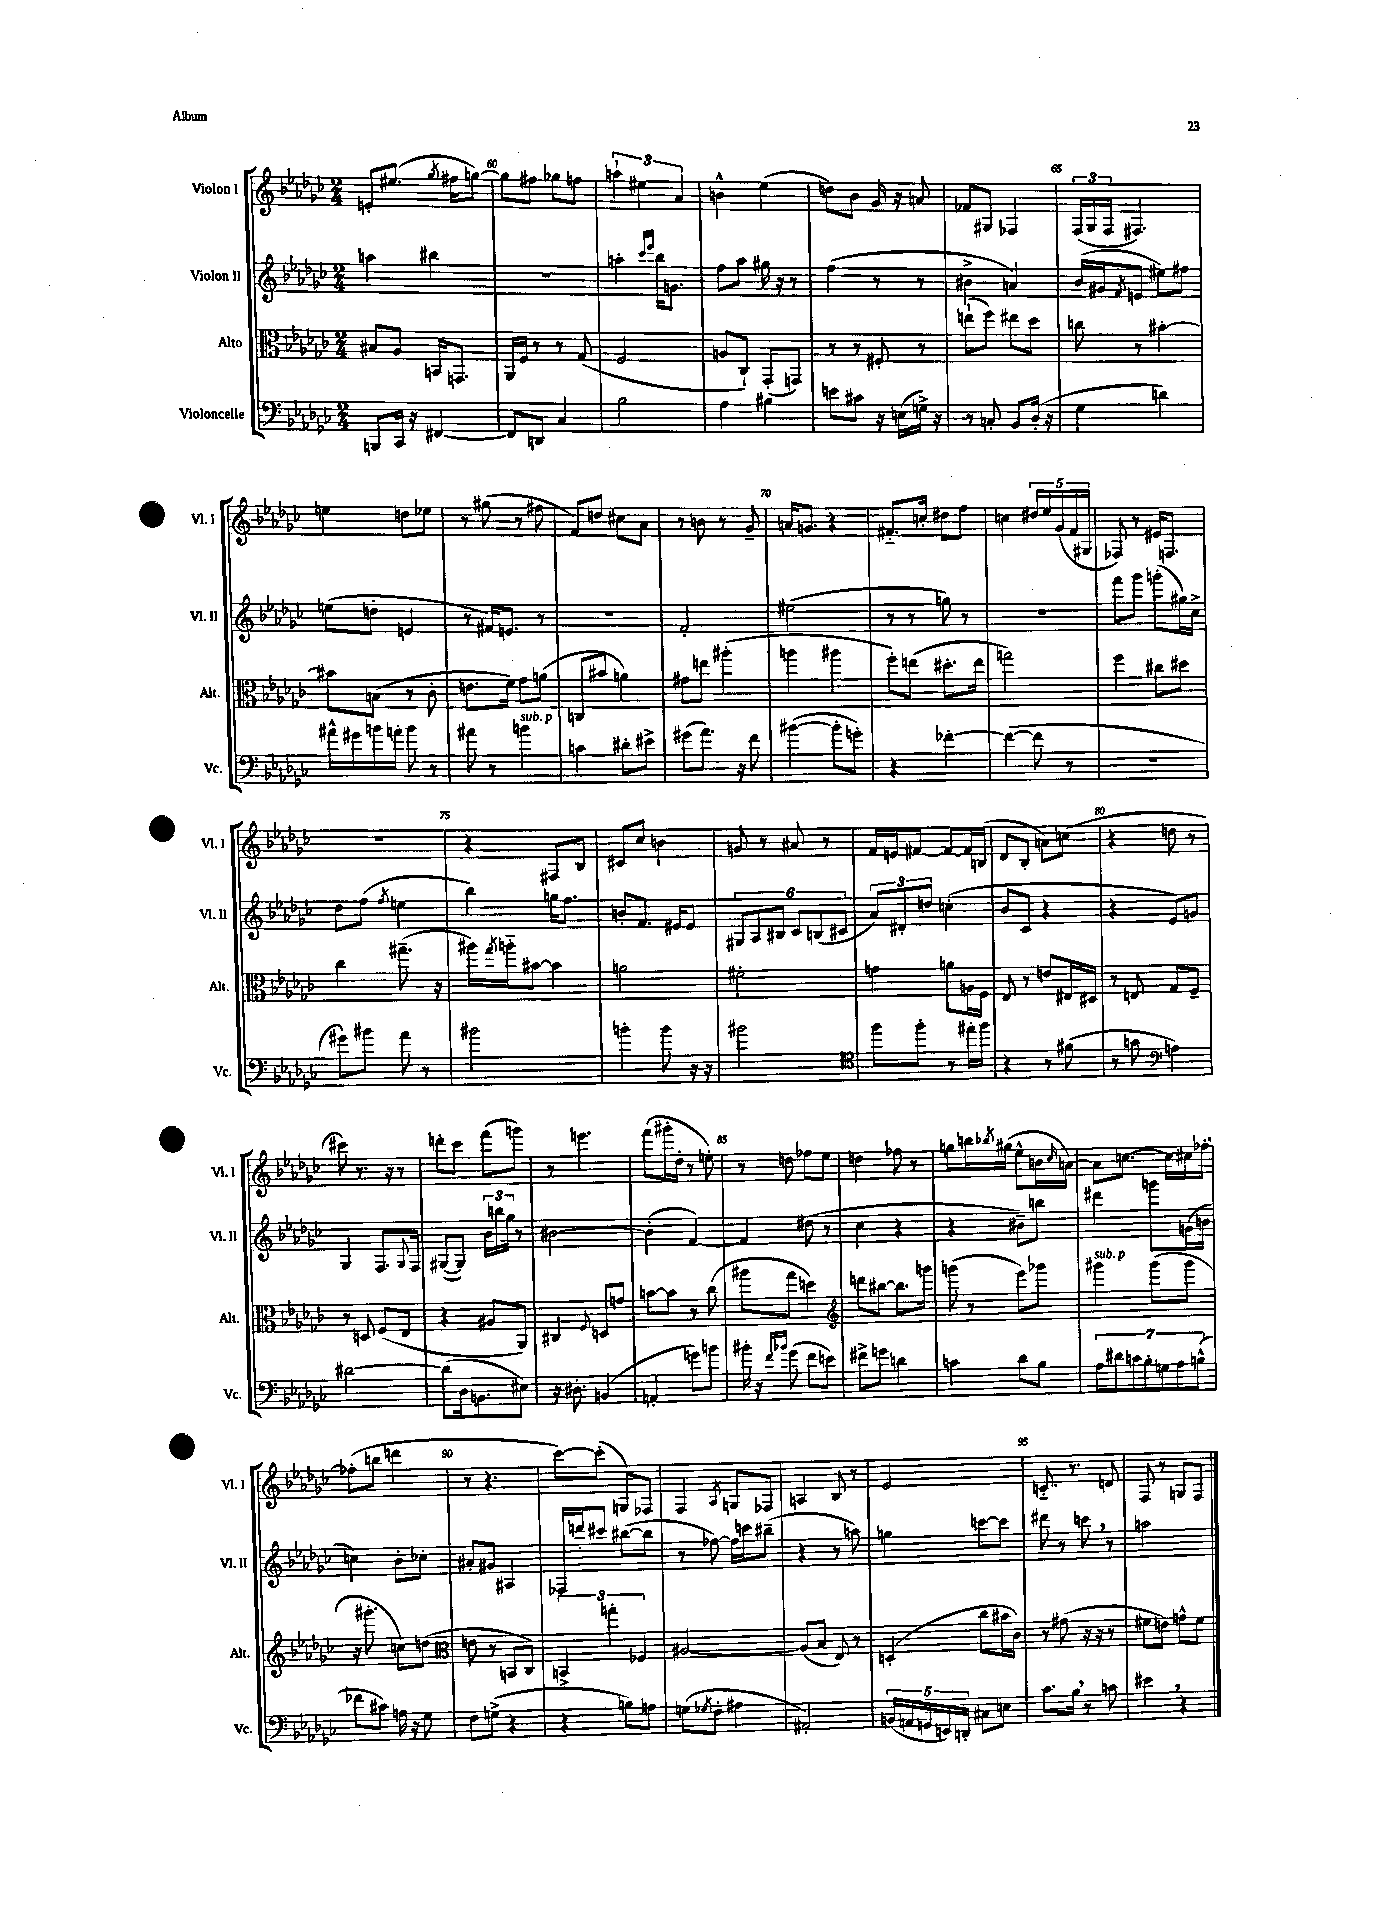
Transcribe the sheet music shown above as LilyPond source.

<<
\new StaffGroup <<
\new Staff = "s0" \with { instrumentName = "Violon I" shortInstrumentName = "Vl. I" } {
    \clef treble \key ges \major \numericTimeSignature \time 2/4
    e'8-. eis''8.( \acciaccatura { ges''8 } fis''16 g''8~) |
    g''8 fis''8 ges''8 f''8 |
    \tuplet 3/2 { a''4-! eis''4 aes'4 } |
    b'4-^ ees''4( |
    d''8) bes'8 ges'16 r16 a'8 |
    fes'8 gis8 fes4 |
    \tuplet 3/2 { f16( ges16 f16 } fis4.) |
    e''4 d''8 ees''8 |
    r8 gis''8( r8 fis''8 |
    f'8) d''8 cis''8 aes'8 |
    r8 b'8 r8 ges'8-- |
    a'16 g'8. r4 |
    fis'8.-_ c''16-. dis''8 f''8 |
    c''4 \tuplet 5/4 { dis''16 ees''16 ges'16( f'16 gis16 } |
    fes8) r8 eis'16 f8. |
    R2 |
    r4 fis8 bes8 |
    cis'8 ces''8 b'4 |
    g'8 r8 ais'8 r8 |
    f'16 e'16 fis'8~ fis'8~ fis'16 b16( |
    des'8 bes8-. a'8) c''8( |
    r4 d''8 r8 |
    cis'''8) r8. r16 r8 |
    d'''8-. ces'''8 f'''8( g'''8) |
    r8 e'''4. |
    f'''8( gis'''16-. des''16-. r8 e''8-.) |
    r8 d''8 fes''8 ees''8 |
    d''4 fes''8 r8 |
    g''8 b''16 \acciaccatura { bes''8 } gis''16( ees''8-^ b'16 \grace { ces''16 } a'16~) |
    a'8 c''8.~ c''16 cis''16 fes''16~-. |
    fes''8-.( b''8 d'''4 |
    r8 r4. |
    ces'''8~) ces'''8-.( g8) fes8 |
    f4 \acciaccatura { aes8 } g8 fes8 |
    a4 bes8 r8 |
    ees'2 |
    c'8.-_ r8. d'8 |
    f8 r8 g8 f8 \bar "|." |
}
\new Staff = "s1" \with { instrumentName = "Violon II" shortInstrumentName = "Vl. II" } {
    \clef treble \key ges \major \numericTimeSignature \time 2/4
    a''4 bis''4 |
    r2 |
    a''4-. \grace { ces'''16 ees'''16 } bes''16 g'8. |
    f''8 aes''8 gis''16 r16 r8 |
    f''4( r8 r8 |
    bis'4-> a'4) |
    bes'16( gis'16 \acciaccatura { f'8 } e'8 eis''8) fis''8 |
    e''8( d''8-. e'4 |
    r8 fis'16) e'8. r8 |
    R2 |
    f'2-. |
    eis''2( |
    r8 r8 g''8) r8 |
    r2 |
    f'''8 ges'''8 g'''8-.( gis''16) ces''16-> |
    des''8 f''8( \acciaccatura { f''8 } e''4 |
    bes''4) g''16 f''8. |
    b'8-. f'8. eis'16 eis'8 |
    \tuplet 6/4 { gis8 aes8 bis8 ces'8 b8( cis'8 } |
    \tuplet 3/2 { aes'8) dis'8-. d''8 } c''4-.( |
    bes'8 ces'8 r4 |
    r4 ees'8) g'8 |
    ges4 f8. \appoggiatura { ges8 } f16 |
    gis8~( gis8) \tuplet 3/2 { bes'16 b''16 ges''16 } r8 |
    bis'2~ |
    bis'4-.( f'4~) |
    f'4 dis''8( r8 |
    ces''4 r4 |
    r4 bis'8--) b''8 |
    dis'''4 g'''8 g'16( b'16 |
    c''4) bes'8-. ces''8-. |
    ais'8-. gis'8 ais4 |
    fes16 d'''16-. cis'''8 bis''8~( bis''8 |
    r8 fes''8~) fes''16 c'''16 bis''8--( |
    r4 r8 a''8) |
    g''4 c'''8~ c'''8 |
    dis'''8 r8 c'''8 \breathe r8 |
    a''2 \bar "|." |
}
\new Staff = "s2" \with { instrumentName = "Alto" shortInstrumentName = "Alt." } {
    \clef alto \key ges \major \numericTimeSignature \time 2/4
    bis8 aes8 b,16 g,8. |
    aes,16 f16 r8 r8 ges8( |
    f2 |
    a8 ces8-!) ges,8-.( g,8) |
    r8 r8 fis8-. r8 |
    e''8-!( f''8) eis''8 des''8 |
    c''8 r8 bis'4~-. |
    bis'8 b8( r8 ces'8-. |
    e'8. f'16) ges'8 a'8( |
    c8 bis'8 a'4) |
    gis'8 e''8 ais''4-.( |
    a''4 ais''4 |
    f''8-.) e''8( dis''8.-. e''16 |
    g''2) |
    f''4 cis''8 dis''8 |
    ces''4 gis''8.--( r16 |
    ais''16) \acciaccatura { ges''8 } a''16-_ bis'8~ bis'4 |
    a'2 |
    fis'2-. |
    g'4 a'8 a16 f16 |
    ees8 r8 e'8 eis16 dis16 |
    r8 e8 ges8 f8-- |
    r8 d8 f8( ees8 |
    r4 ais8 aes,8) |
    cis4 \appoggiatura { f8 } d8 g'8 |
    b'8~ b'8 r8 ces''8( |
    ais''8 ges''8 d''4) |
    \clef treble d'''8 bis''8~ bis''8. g'''16 |
    g'''8( r8 ees'''8) ges'''8 |
    gis'''4^\markup { \italic "sub. p" } gis'''8( gis'''8 |
    r16 gis'''8.-. c''8) d''8( |
    \clef alto e'8 r8 b,8 ces8) |
    \tuplet 3/2 { b,4-> g''4-. fes4 } |
    ais2~ |
    ais8( bes8 ees8) r8 |
    d4-.( ces''8 bis'16 ces'16) |
    r8 gis'8( r16 r16 r8 |
    fis'8 e'8) g'8-^ fis'8 \bar "|." |
}
\new Staff = "s3" \with { instrumentName = "Violoncelle" shortInstrumentName = "Vc." } {
    \clef bass \key ges \major \numericTimeSignature \time 2/4
    b,,8 ces,16 r16 fis,4~ |
    fis,8 d,8 ces4 |
    bes2 |
    aes4 bis4 |
    e'8 cis'8 r16 e16( g16->) r16 |
    r8 c8-. bes,8 des16-.( r16 |
    ges4 d'4) |
    ais'16-^ gis'16 b'16 a'16-. b'8 r8 |
    ais'8 r8 b'4^\markup { \italic "sub. p" } |
    c'4 dis'8-. eis'8-> |
    gis'8( aes'8.) r16 f'8 |
    bis'4~( bis'8-. g'8-.) |
    r4 fes'4~-. |
    fes'4~( fes'8 r8 |
    R2 |
    gis'8) bis'8 aes'8 r8 |
    bis'2 |
    b'4-. b'8 r16 r16 |
    bis'2 |
    \clef tenor f''8 f''8-. r8 eis''16-. f''16 |
    r4 r8 fis'8( |
    r8 g'8 \clef bass a4) |
    dis'2~ |
    dis'8( des16 b,8. eis8) |
    r16 dis8.-. b,4( |
    a,4-. g'8) b'8 |
    bis'16-. r16 \grace { f'16 bes'16 } ges'8( f'8 e'8) |
    fis'8-> g'8 d'4 |
    c'4 des'8 bes8 |
    \tuplet 7/4 { aes8 dis'8 c'8 bes8-. g8 aes8 b8-^( } |
    fes'8 cis'8) a16 r16 ges8 |
    f8 g8->( r4 |
    r4 b8) a8 |
    g8( \acciaccatura { ges8 } f8-. ais4 |
    ais,2-.) |
    \tuplet 5/4 { b,16( a,16 g,16 e,16) d,16-. } cis8 e8 |
    ces'8. bes16 \breathe r8 c'8 |
    eis'4 \breathe r4 \bar "|." |
}
>>
>>
\layout { \context { \Score currentBarNumber = #59 \override BarNumber.break-visibility = ##(#f #t #t) barNumberVisibility = #(every-nth-bar-number-visible 5) } }
